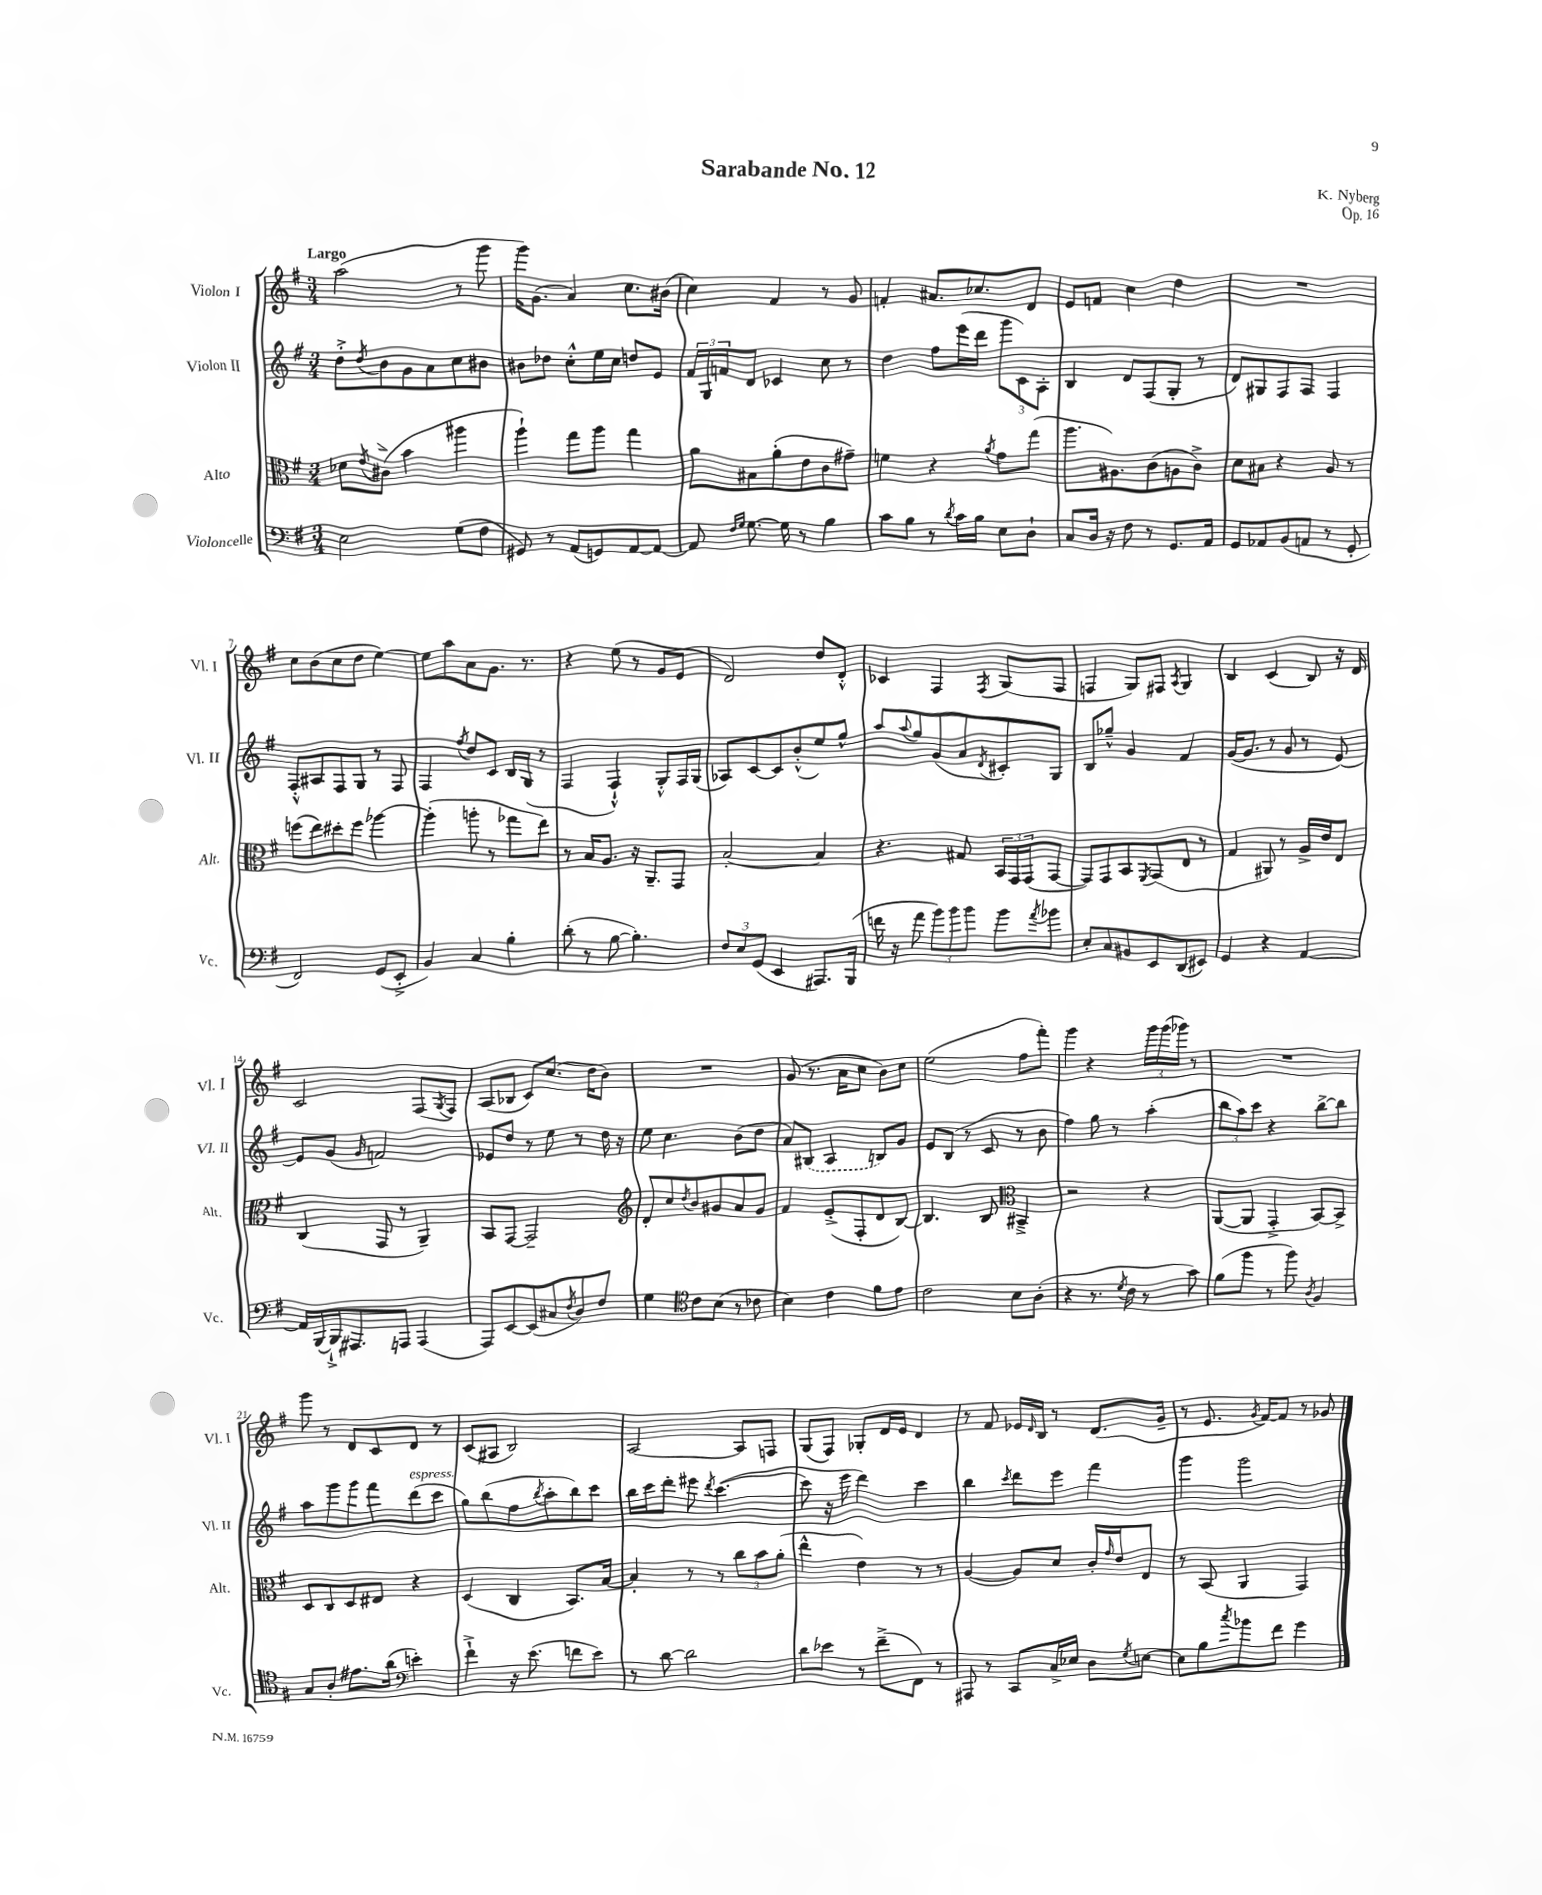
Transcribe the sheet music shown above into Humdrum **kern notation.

**kern	**kern	**kern	**kern
*staff4	*staff3	*staff2	*staff1
*clefF4	*clefC3	*clefG2	*clefG2
*k[f#]	*k[f#]	*k[f#]	*k[f#]
*M3/4	*M3/4	*M3/4	*M3/4
2E\	8d-\L	8dd'^\L	(2aa\
.	8qe/	8qdd/	.
.	(8c#^\J	8b\	.
.	4b\	8g\	.
.	.	8a\	.
(8G\L	4aa#\	8cc\	8r
8F#\J	.	8b#\J	8ggg\
=	=	=	=
8GG#/)	4aa`\)	8b#\L	16ggg\LK)
.	.	.	(8.g\J
8r	.	8dd-\J	.
(8AA/L	8gg\L	8cc'^^\L	4a/)
8GG/)	8aa\J	16ee\L	.
.	.	16cc\JJ	.
[8AA/	4gg\	8dd/L	8.cc\L
8AA/_J	.	8e/J	.
.	.	.	(16b#\Jk
=	=	=	=
8AA/]	8a\L	24f#/LL	4cc\)
.	.	24G/	.
.	.	24f/J	.
16qqF#/LL	.	.	.
16qqG/JJ	.	.	.
[8.G\	8B#\	8d/J	.
.	(8a'\	4c-/	4f#/
16G\]	.	.	.
8r	8e\	.	.
4B\	8c\	8cc\	8r
.	8g#~\J)	8r	8g/
=	=	=	=
8c\L	4f\	4dd\	4f'/
8B\J	.	.	.
8r	4r	8ff#\L	8.a#/L
8qd/	.	.	.
16c\LL	.	(16eee\L	.
16B\JJ	.	16ddd\JJ	8.cc-/
.	8qa/	.	.
8E\L	8g\L	12ggg\L	.
.	.	12c\)	.
8D`\J	(8gg\J	.	8d/J
.	.	12A'\J	.
=	=	=	=
8C/L	8.aa\L	4B/	8e/L
16D/Jk	.	.	8f/J
16r	8.A#\)	.	.
8F#\	.	8d/L	4cc\
8r	(8c\	(8F#/	.
8.GG/L	8A\	8G'/J	4dd\
.	8c^\J)	8r	.
16AA/Jk	.	.	.
=	=	=	=
8GG/L	8d\L	8d/L)	2.r
8AA-/	8B#\J	8G#/	.
(8BB/	4r	8F#/	.
8AA/J	.	8F#/J	.
8r	8A/	4F#/	.
8GG'/	8r	.	.
=	=	=	=
2FF#/)	(8ff\L	8F#'^^/L	8cc\L
.	8ee\)	8A#/	(8b\
.	8dd#'\	8F#/	8cc\
.	8ff\J	8G/J	8dd\J
(8GG/L	[4aa-\	8r	[4ee\)
8EE'^/J	.	8F#/	.
=	=	=	=
4BB/)	(4aa-'\]	4F#/	8ee\]L
.	.	.	8aa\
.	.	8qff#/	.
4C/	8aa'\	8dd/L	8a\
.	8r	8c/J	8.g\J
4B'\	8gg-\L	16B/LL	.
.	.	(16G/JJ	8.r
.	8ee\J)	8r	.
=	=	=	=
(8d'\	8r	4F#/	4r
8r	16B/LK	.	.
.	8.A/J	.	.
[8B\	.	4F#`^^/)	(8ee\
4.B'\])	16r	.	8r
.	8.AA~/L	.	.
.	.	8G'^^/L	8g/L
.	8GG/J	16F#/L	8e/J
.	.	(16G/JJ	.
=	=	=	=
12F#/L	[2B'/	8A-/L)	2d/)
12E/	.	.	.
.	.	[8c/	.
(12GG/J	.	.	.
4EE/	.	8c/]	.
.	.	(8b'^^/	.
8.AAA#/L)	4B/]	8ee/)	8dd/L
.	.	8gg^^/J	8d'^^/J
(16BBB/Jk	.	.	.
=	=	=	=
16f\	4.r	8aa/L	4c-/
16r	.	.	.
.	.	8qqaa/	.
8a\	.	8gg/	.
12b\L)	.	(8g/	4F#/
12b\	.	.	.
.	8G#/	8a/	.
12b\J	.	.	.
.	.	8qd/	8qF#/
8b\L	24BB/LL	8c#'/)	(8G/L
.	24GG/	.	.
.	(24GG/J	.	.
8qa/	.	.	.
8b-\J	[8GG/J	8G/J	8F#/J
=	=	=	=
8E'/L	8GG/]L)	8B/L	4F/
8C/	8GG/	8gg-~^^/J	.
8BB#/	8BB/	4g/	8G/L)
.	8qFF#/	.	.
8EE/	(8GG/	.	8F#/J
.	.	.	8qA/
(8DD/	8E/J	4f#/	4G/
8EE#/J)	8r	.	.
=	=	=	=
4GG/	4G/	([16g/LK	4B/
.	.	8.g/]J	.
4r	8AA#/)	8r	(4c/
.	8r	8g/	.
[4AA/	16A^/LL	8r	8B/)
.	16e/J	.	.
.	8E/J	[8e/)	16r
.	.	.	16d/
=	=	=	=
16AA/]LL	(4C/	8e/]L	2c/
[16BBB/	.	.	.
16BBB`^/]J	.	(8g/J	.
8.AAA#/	.	.	.
.	.	16qqg/	.
.	8GG/	2f/)	.
8AAA/J	8r	.	.
(4AAA/	4AA~/)	.	(8F#/L
.	.	.	8qG/
.	.	.	8F#/J)
=	=	=	=
8AAA/L)	8BB/L	8e-/L	(8A/L
[8EE/	[8GG/J	8dd/J	8B-/J
(8EE/]	2GG~/]	8r	8c/L)
8C#/	.	8ee\	(8.cc/J
8qF#/	.	.	.
8D/)	.	8r	.
.	.	.	16dd\LK
8F#/J	.	16dd\	8b\J)
.	.	16r	.
=	=	=	=
*	*clefG2	*	*
4G\	8d'/L	8ee\	2.r
.	8cc/	4.cc\	.
*clefC4	*	*	*
.	8qdd/	.	.
8c\L	8b/	.	.
(8B\J	8g#/	.	.
8r	8a/	(8b\L	.
8c-\	8g#/J	8dd\J	.
=	=	=	=
4B\)	4f#/	8a/L)	(8g/
.	.	(8B#/J	8.r
4c\	(8e'^/L	4A/	.
.	.	.	16a\LK
.	8F#'/	.	8cc\J
8f#\L	8d/	8B/L)	8b\L)
8e\J	[8B/J)	8g/J	8cc\J
=	=	=	=
2c\	4.B/]	8e/L	(2ee\
.	.	(8B/J	.
.	.	8r	.
.	8B/	8c/	.
*	*clefC3	*	*
8B\L	4BB#~^/	8r	8ff#\L
(8A'\J	.	8b\	8fff#'\J)
=	=	=	=
4r	2r	4ff#\)	4ggg\
8.r	.	8gg\	4r
.	.	8r	.
8qd/	.	.	.
16c\	.	.	.
8r	4r	(4aa'\	24ggg\LL
.	.	.	(24ggg\
.	.	.	24ggg-\JJ)
8g\)	.	.	8r
=	=	=	=
(8f#\L	([8AA/L	12bb\L	2.r
.	.	12aa\)	.
8ff#\J	8AA/]J	.	.
.	.	12ccc\J	.
8r	4GG'^/	4r	.
8ff#\)	.	.	.
8qA/	.	.	.
4F#/	[8BB/L)	[8bb^\L	.
.	8BB^/]J	8bb\]J	.
=	=	=	=
8G/L	8D/L	8aa\L	8ggg\
8A'/J	8C/	8ggg\	8r
8.e#\L	8D/	8ggg\	8d/L
.	8E#/J	8fff#\	8c/
(16a\Jk	.	.	.
*clefF4	*	*	*
4e'\)	4r	(8ddd\	8d/J
.	.	8ccc\J	8r
=	=	=	=
4f#`^\	(4D/	8gg\L)	(8c/L
.	.	(8bb\	8A#/J
16r	4C/	8ff#\	2B/)
(8.e\	.	.	.
.	.	8qbb/	.
.	.	8aa'\	.
8f\L	8.BB/L)	8bb\)	.
8e\J)	.	8ccc\J	.
.	[16B/Jk	.	.
=	=	=	=
8r	4B'/]	16bb\LL	[2A/
.	.	16ccc\J	.
[8d\	.	8ddd'\J	.
2d\]	8r	8eee#\	.
.	.	8qddd/	.
.	8r	([4.ccc\	.
.	12cc\L	.	8A/]L
.	12b\	.	.
.	.	.	8F/J
.	(12a'\J	.	.
=	=	=	=
8d\L	4ee^^\	8ccc\]	(8G/L
8e-\J	.	16r	8F#/J)
.	.	16eee\	.
8r	4e\)	4ddd\)	8G-'/L
(8f#~^\L	.	.	16d/L
.	.	.	16e/JJ
8FF#\J)	8r	4ccc\	4d/
8r	8r	.	.
=	=	=	=
8AAA#/	([4A/	4bb\	8r
8r	.	.	8f#/
.	.	8qccc/	.
8CC/L	8A/]L)	8ddd\L	16e-/LL
.	.	.	16qqd/
.	.	.	16B/JJ
16C^/L	8d/J	8eee\J	8r
16E-/JJ	.	.	.
8D\L	16c'/LL	4fff#\	(8.d/L
.	16qqg/	.	.
.	16e/J	.	.
8qG/	.	.	.
[8E\J	8E/J	.	.
.	.	.	16g~/Jk
=	=	=	=
8E\]L	8r	4ggg\	8r
8B\	(8BB/	.	8.e/
8qcc/	.	.	.
8b-\	4AA/	2ggg\	.
.	.	.	8qg/
.	.	.	[16f#/LK)
8f#\J	.	.	8f#/]J
4g\	4GG/)	.	8r
.	.	.	8g-/
==	==	==	==
*-	*-	*-	*-
